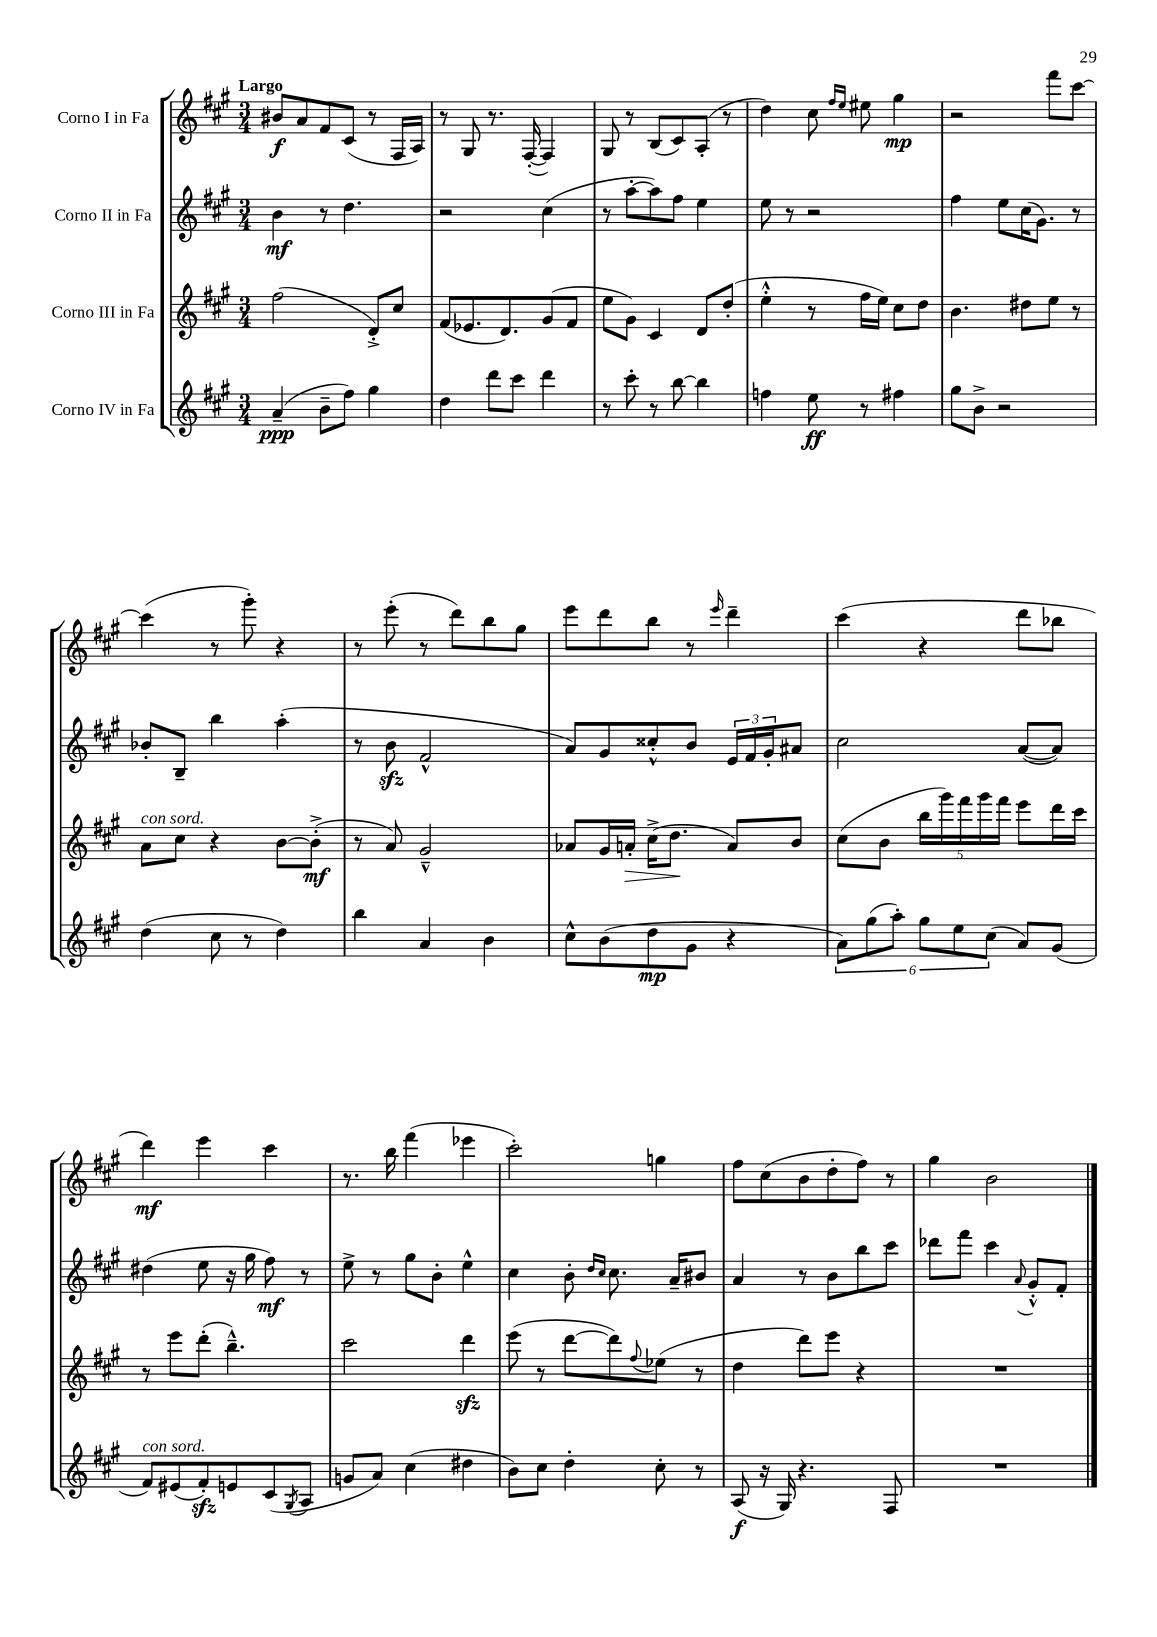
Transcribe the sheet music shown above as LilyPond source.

<<
\new StaffGroup <<
\new Staff = "s0" \with { instrumentName = "Corno I in Fa" } {
    \clef treble \key a \major \numericTimeSignature \time 3/4 \tempo "Largo"
    bis'8\f a'8 fis'8 cis'8( r8 fis16 a16) |
    r8 gis8 r8. fis16~-.( fis4) |
    gis8 r8 b8( cis'8) a8-.( r8 |
    d''4) cis''8 \grace { fis''16 e''16 } eis''8 gis''4\mp |
    r2 fis'''8 cis'''8~ |
    cis'''4( r8 gis'''8-.) r4 |
    r8 e'''8-.( r8 d'''8) b''8 gis''8 |
    e'''8 d'''8 b''8 r8 \grace { e'''16 } d'''4-- |
    cis'''4( r4 d'''8 bes''8 |
    d'''4\mf) e'''4 cis'''4 |
    r8. b''16 fis'''4( ees'''4 |
    cis'''2-.) g''4 |
    fis''8 cis''8( b'8 d''8-. fis''8) r8 |
    gis''4 b'2 \bar "|." |
}
\new Staff = "s1" \with { instrumentName = "Corno II in Fa" } {
    \clef treble \key a \major \numericTimeSignature \time 3/4
    b'4\mf r8 d''4. |
    r2 cis''4( |
    r8 a''8~-. a''8) fis''8 e''4 |
    e''8 r8 r2 |
    fis''4 e''8 cis''16( gis'8.) r8 |
    bes'8-. b8-- b''4 a''4-.( |
    r8 b'8\sfz fis'2-^ |
    a'8) gis'8 cisis''8-.-^ b'8 \tuplet 3/2 { e'16 fis'16 gis'16-. } ais'8 |
    cis''2 a'8~( a'8) |
    dis''4( e''8 r16 gis''16 fis''8\mf) r8 |
    e''8-> r8 gis''8 b'8-. e''4-^ |
    cis''4 b'8-. \grace { d''16 cis''16 } cis''8. a'16-- bis'8 |
    a'4 r8 b'8 b''8 cis'''8 |
    des'''8 fis'''8 cis'''4 \appoggiatura { a'8 } gis'8-.-^ fis'8-. \bar "|." |
}
\new Staff = "s2" \with { instrumentName = "Corno III in Fa" } {
    \clef treble \key a \major \numericTimeSignature \time 3/4
    fis''2( d'8-.->) cis''8 |
    fis'8( ees'8. d'8.) gis'8( fis'8 |
    e''8 gis'8) cis'4 d'8 d''8-.( |
    e''4-.-^ r8 fis''16 e''16) cis''8 d''8 |
    b'4. dis''8 e''8 r8 |
    a'8^\markup { \italic "con sord." } cis''8 r4 b'8~ b'8-.->\mf( |
    r8 a'8) gis'2---^ |
    aes'8 gis'16 a'16-.\> cis''16->( d''8.\! a'8) b'8 |
    cis''8( b'8 \tuplet 5/4 { b''16 gis'''16) fis'''16 gis'''16 fis'''16 } e'''8 d'''16 cis'''16 |
    r8 e'''8 d'''8-.( b''4.---^) |
    cis'''2 d'''4\sfz |
    e'''8( r8 d'''8~ d'''8) \appoggiatura { fis''8 } ees''8( r8 |
    d''4 d'''8) e'''8 r4 |
    R2. \bar "|." |
}
\new Staff = "s3" \with { instrumentName = "Corno IV in Fa" } {
    \clef treble \key a \major \numericTimeSignature \time 3/4
    a'4--\ppp( b'8-- fis''8) gis''4 |
    d''4 d'''8 cis'''8 d'''4 |
    r8 cis'''8-. r8 b''8~ b''4 |
    f''4 e''8\ff r8 fis''4 |
    gis''8 b'8-> r2 |
    d''4( cis''8 r8 d''4) |
    b''4 a'4 b'4 |
    cis''8-^ b'8( d''8\mp gis'8 r4 |
    \tuplet 6/4 { a'8) gis''8( a''8-.) gis''8 e''8 cis''8( } a'8) gis'8( |
    fis'8^\markup { \italic "con sord." }) eis'8( fis'8-.\sfz) e'8 cis'8( \acciaccatura { gis8 } a8 |
    g'8 a'8) cis''4( dis''4 |
    b'8) cis''8 d''4-. cis''8-. r8 |
    a8\f( r16 gis16) r4. fis8 |
    R2. \bar "|." |
}
>>
>>
\layout { \context { \Score \remove "Bar_number_engraver" } }
